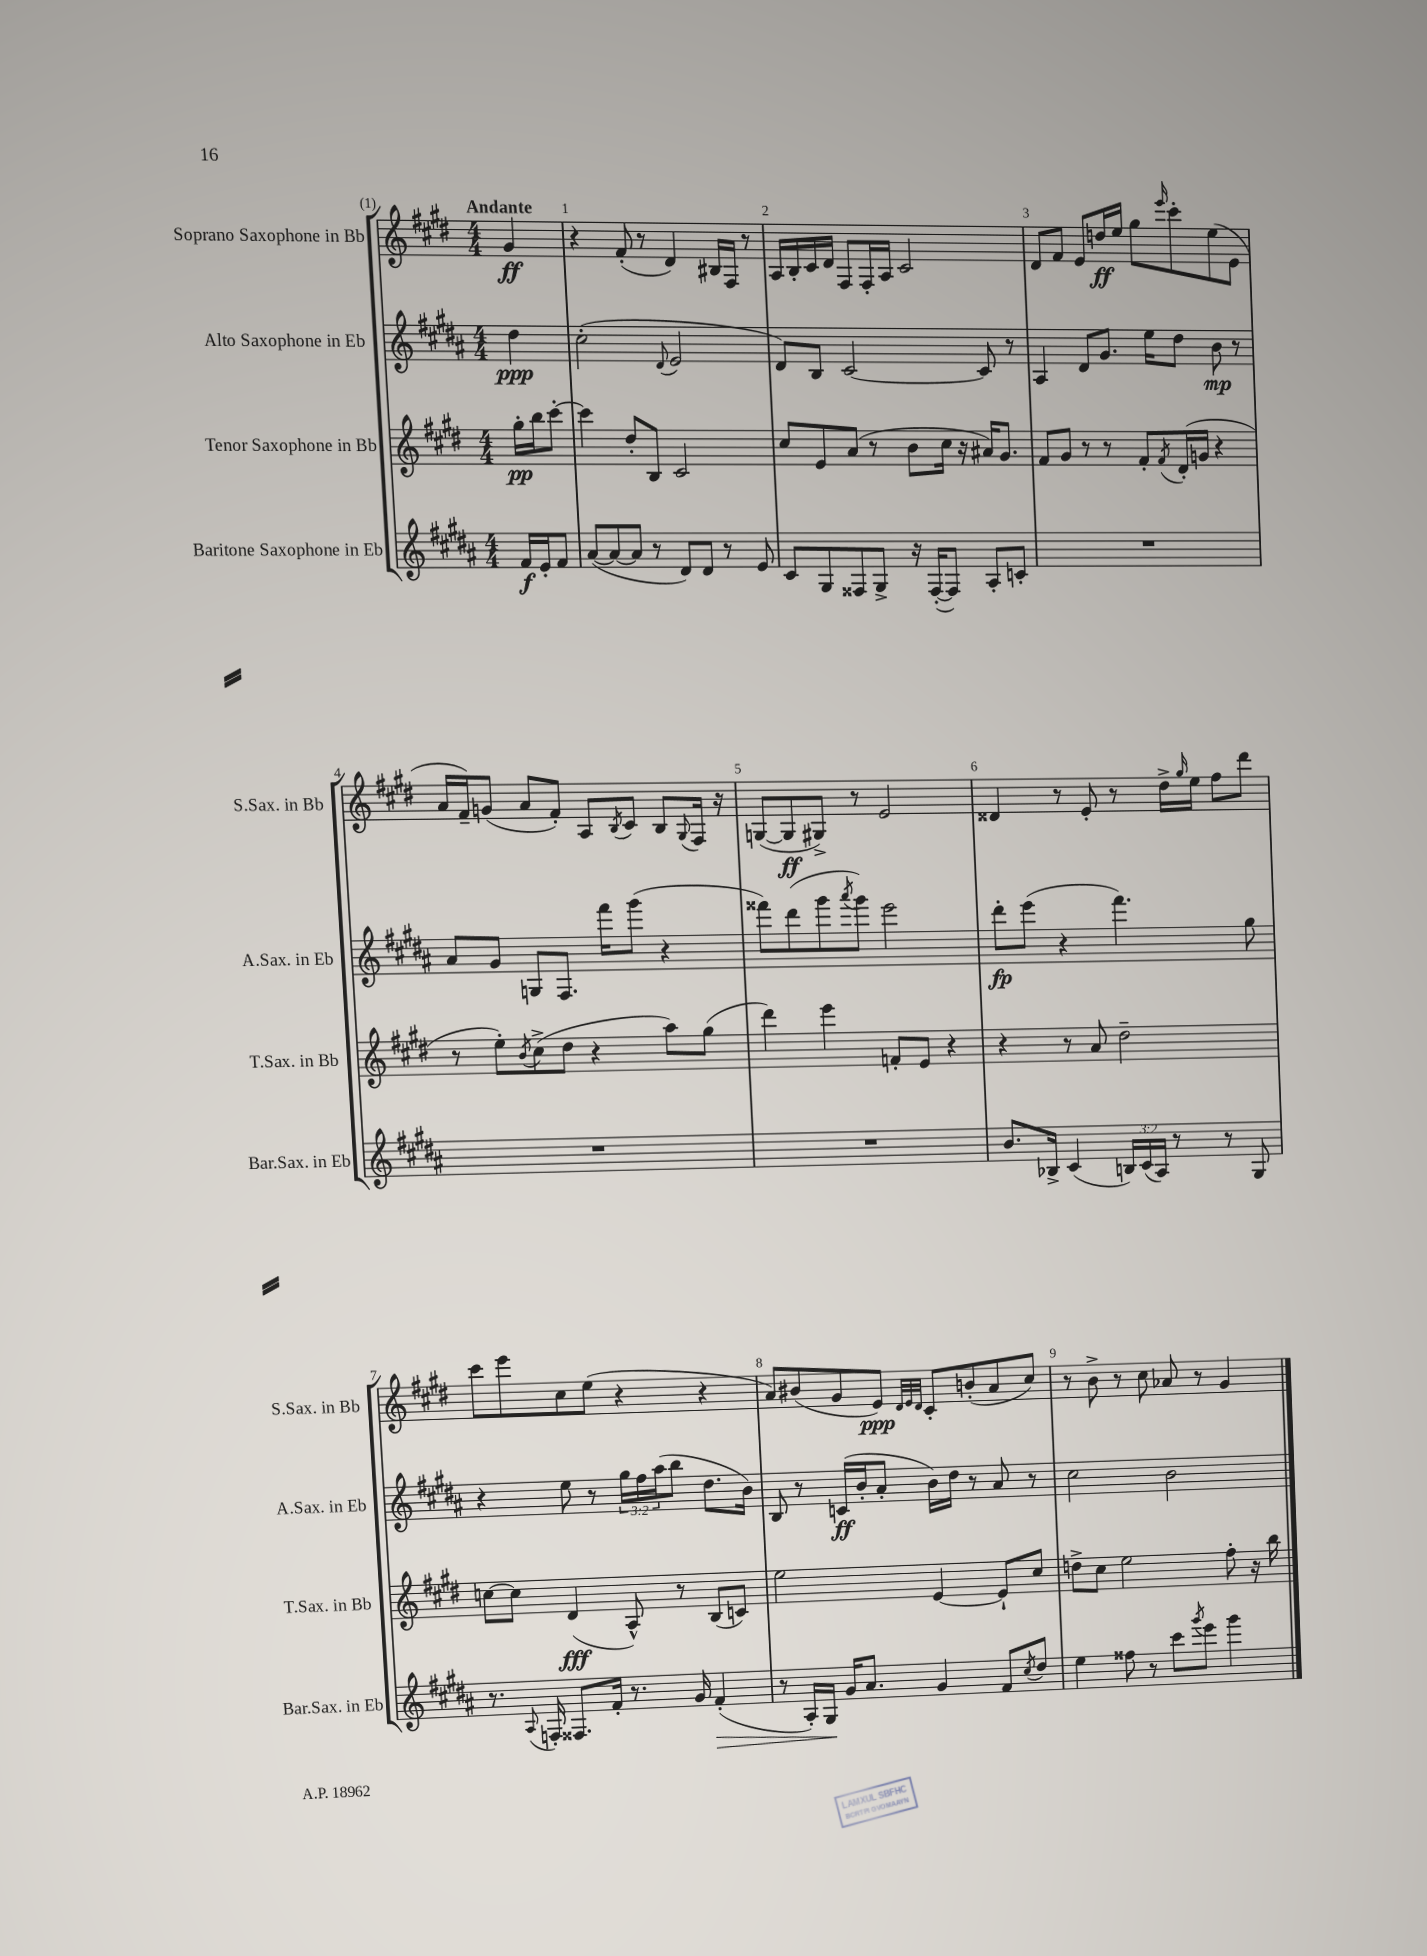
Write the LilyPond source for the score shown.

<<
\new StaffGroup <<
\new Staff = "s0" \with { instrumentName = "Soprano Saxophone in Bb" shortInstrumentName = "S.Sax. in Bb" } {
    \clef treble \key e \major \numericTimeSignature \time 4/4 \partial 4 \tempo "Andante"
    gis'4\ff |
    r4 fis'8-.( r8 dis'4) bis16 fis16 r8 |
    a16 b16-. cis'16 dis'16 fis8 fis16-. a16 cis'2 |
    dis'8 fis'8 e'8 d''16\ff e''16 gis''8 \grace { e'''16 } cis'''8-. e''8( e'8 |
    a'16 fis'16--) g'8( a'8 fis'8-.) a8 \acciaccatura { b8 } cis'8 b8 \appoggiatura { gis8 } fis16 r16 |
    g8~( g8\ff gis8->) r8 e'2 |
    disis'4 r8 e'8-. r8 dis''16-> \grace { gis''16 } e''16 fis''8 dis'''8 |
    cis'''8 e'''8 cis''8 e''8( r4 r4 |
    a'8) bis'8( gis'8 e'8\ppp) \grace { dis'32 e'32 dis'32 } cis'8-. b'8-.( a'8 cis''8) |
    r8 b'8-> r8 cis''8 aes'8 r8 gis'4 \bar "|." |
}
\new Staff = "s1" \with { instrumentName = "Alto Saxophone in Eb" shortInstrumentName = "A.Sax. in Eb" } {
    \clef treble \key b \major \numericTimeSignature \time 4/4 \override Staff.TupletNumber.text = #tuplet-number::calc-fraction-text \partial 4
    dis''4\ppp |
    cis''2-.( \appoggiatura { dis'8 } e'2 |
    dis'8) b8 cis'2~ cis'8 r8 |
    ais4 dis'8 gis'8. e''16 dis''8 b'8\mp r8 |
    ais'8 gis'8 g8 fis8. fis'''16 gis'''8( r4 |
    fisis'''8) dis'''8( gis'''8 \acciaccatura { ais'''8 } gis'''8) e'''2 |
    dis'''8-.\fp e'''8( r4 fis'''4.) gis''8 |
    r4 e''8 r8 \tuplet 3/2 { gis''16 fis''16 ais''16( } b''8 dis''8. b'16) |
    b8 r8 c'16\ff( b'16-. ais'8-. b'16) dis''16 r8 ais'8 r8 |
    cis''2 b'2 \bar "|." |
}
\new Staff = "s2" \with { instrumentName = "Tenor Saxophone in Bb" shortInstrumentName = "T.Sax. in Bb" } {
    \clef treble \key e \major \numericTimeSignature \time 4/4 \partial 4
    gis''16-.\pp b''16 cis'''8~-. |
    cis'''4 dis''8-. b8 cis'2 |
    cis''8 e'8 a'8( r8 b'8 cis''16 r16 ais'16) gis'8. |
    fis'8 gis'8 r8 r8 fis'8-. \acciaccatura { fis'8 } dis'16-.( g'16 r4 |
    r8 e''8-.) \acciaccatura { b'8 } cis''8->( dis''8 r4 a''8) gis''8( |
    dis'''4) e'''4 f'8-. e'8 r4 |
    r4 r8 a'8 dis''2-- |
    c''8~ c''8 dis'4\fff( a8-^) r8 b8( c'8) |
    e''2 e'4~ e'8-! cis''8 |
    d''8-> cis''8 e''2 fis''8-. r16 b''16 \bar "|." |
}
\new Staff = "s3" \with { instrumentName = "Baritone Saxophone in Eb" shortInstrumentName = "Bar.Sax. in Eb" } {
    \clef treble \key b \major \numericTimeSignature \time 4/4 \override Staff.TupletNumber.text = #tuplet-number::calc-fraction-text \partial 4
    fis'16\f e'16-. fis'8 |
    ais'8~( ais'8~ ais'8 r8 dis'8) dis'8 r8 e'8 |
    cis'8 gis8 fisis8 gis8-> r16 fisis16~-.( fisis8) ais8-. c'8-. |
    R1 |
    R1 |
    R1 |
    b'8. bes16-> cis'4( \tuplet 3/2 { b16) cis'16( ais16) } r8 r8 gis8 |
    r8. \appoggiatura { ais8 } f16-. fisis8. fis'16-. r8. gis'16 fis'4-.\>( |
    r8 ais16-.) gis16\! gis'16 ais'8. gis'4 fis'8 \acciaccatura { cis''8 } dis''8 |
    e''4 fisis''8 r8 cis'''8 \acciaccatura { gis'''8 } e'''8 gis'''4 \bar "|." |
}
>>
>>
\layout { \context { \Score \override BarNumber.break-visibility = ##(#f #t #t) barNumberVisibility = #all-bar-numbers-visible } }
